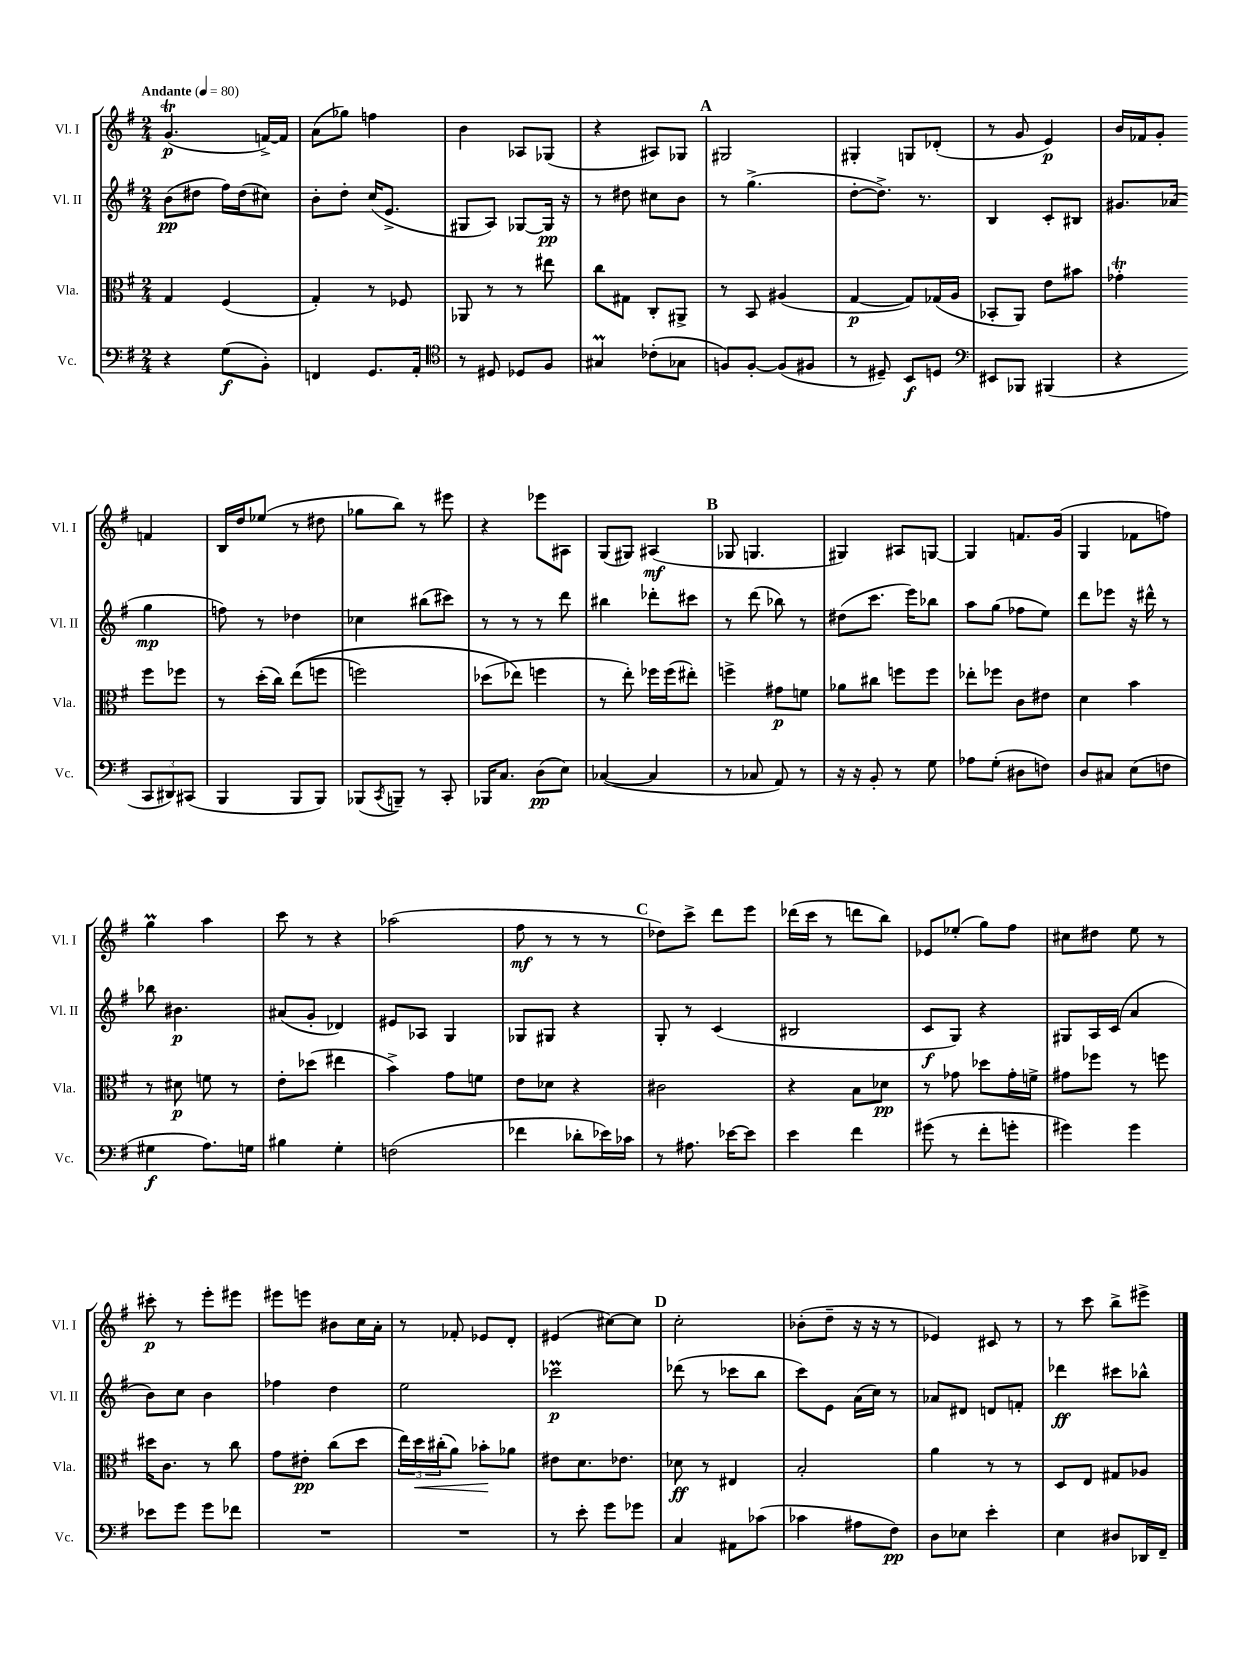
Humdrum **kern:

**kern	**dynam	**kern	**dynam	**kern	**dynam	**kern	**dynam
*part4	*part4	*part3	*part3	*part2	*part2	*part1	*part1
*staff4	*staff4	*staff3	*staff3	*staff2	*staff2	*staff1	*staff1
*I"Vc.	*	*I"Vla.	*	*I"Vl. II	*	*I"Vl. I	*
*I'Vc.	*	*I'Vla.	*	*I'Vl. II	*	*I'Vl. I	*
*clefF4	*	*clefC3	*	*clefG2	*	*clefG2	*
*k[f#]	*	*k[f#]	*	*k[f#]	*	*k[f#]	*
*M2/4	*	*M2/4	*	*M2/4	*	*M2/4	*
*MM80	*	*MM80	*	*MM80	*	*MM80	*
=1	=1	=1	=1	=1	=1	=1	=1
!	!	!	!	!	!	!LO:TX:a:B:t=Andante	!
4r	.	4G/	.	(8b\L	pp	(4.gT/	p
.	.	.	.	8dd#X\J	.	.	.
(8G\L	f	(4F#/	.	16ff#\LL)	.	.	.
.	.	.	.	(16dd#\J	.	.	.
8BB'\J)	.	.	.	8cc#X\J)	.	[16fn^/LL)	.
.	.	.	.	.	.	16f/JJ]	.
=2	=2	=2	=2	=2	=2	=2	=2
4FFn/	.	4G'/)	.	8b'\L	.	(8a\L	.
.	.	.	.	8dd'\J	.	8gg-X\J)	.
8.GG/L	.	8r	.	(16cc/KL	.	4ffn\	.
.	.	.	.	8.e^/J	.	.	.
.	.	8F-X/	.	.	.	.	.
16AA'/Jk	.	.	.	.	.	.	.
=3	=3	=3	=3	=3	=3	=3	=3
*clefC4	*	*	*	*	*	*	*
8r	.	8AA-X/	.	8G#X/L	.	4b\	.
8D#X/	.	8r	.	8A/J)	.	.	.
8D-X/L	.	8r	.	[8G-X/L	.	8A-X/L	.
8F#/J	.	8ee#X\	.	16G-/Jk]	pp	(8G-X/J	.
.	.	.	.	16r	.	.	.
=4	=4	=4	=4	=4	=4	=4	=4
4G#Xm/	.	8cc\L	.	8r	.	4r	.
.	.	8G#X\J	.	8dd#X\	.	.	.
(8c-X'\L	.	8C'/L	.	8cc#X\L	.	8A#X/L)	.
8G-X\J	.	8AA#X^/J	.	8b\J	.	8G-X/J	.
!!LO:REH:place=s1:t=A
=5	=5	=5	=5	=5	=5	=5	=5
8Fn/L)	.	8r	.	8r	.	2G#X/	.
[8F'/J	.	8BB/	.	(4.gg^\	.	.	.
(8F/L]	.	(4A#X/	.	.	.	.	.
8F#X/J	.	.	.	.	.	.	.
=6	=6	=6	=6	=6	=6	=6	=6
8r	.	[4G/	p	[8dd'\L	.	4G#X'/	.
8D#X~/)	.	.	.	8.dd^\J])	.	.	.
8BB/L	f	8G/L])	.	.	.	8Gn/L	.
.	.	.	.	8.r	.	.	.
8Dn/J	.	(16G-X/L	.	.	.	(8d-X'/J	.
.	.	16A/JJ	.	.	.	.	.
=7	=7	=7	=7	=7	=7	=7	=7
*clefF4	*	*	*	*	*	*	*
8EE#X/L	.	8BB-X'/L	.	4B/	.	8r	.
8BBB-X/J	.	8AA/J)	.	.	.	8g/	.
(4BBB#X/	.	8e\L	.	8c'/L	.	4e/)	p
.	.	8b#X\J	.	8B#X/J	.	.	.
=8	=8	=8	=8	=8	=8	=8	=8
4r	.	4g-XT'\	.	8.g#X/L	.	16b/LL	.
.	.	.	.	.	.	16f-X/J	.
.	.	.	.	.	.	8g'/J	.
.	.	.	.	(16a-X/Jk	.	.	.
12CC/L	.	8ff#\L	.	4gg\	mp	4fn/	.
12DD#X/)	.	.	.	.	.	.	.
.	.	8ff-X\J	.	.	.	.	.
(12CC#X/J	.	.	.	.	.	.	.
!!LO:LB:g=z
=9	=9	=9	=9	=9	=9	=9	=9
4BBB/	.	8r	.	8ffn\)	.	16B/LL	.
.	.	.	.	.	.	16dd/J	.
.	.	(16dd'\LL	.	8r	.	(8ee-X/J	.
.	.	16cc\JJ)	.	.	.	.	.
8BBB/L	.	((8ee\L	.	4dd-X\	.	8r	.
8BBB/J)	.	8ffn\J	.	.	.	8dd#X\	.
=10	=10	=10	=10	=10	=10	=10	=10
(8BBB-X/L	.	2ffn\)	.	4cc-X\	.	8gg-X\L	.
8qCC/	.	.	.	.	.	.	.
8BBBn~/J)	.	.	.	.	.	8bb\J)	.
8r	.	.	.	(8bb#X\L	.	8r	.
8CC'/	.	.	.	8ccc#X\J)	.	8eee#X\	.
=11	=11	=11	=11	=11	=11	=11	=11
16BBB-X/KL	.	(8dd-X\L	.	8r	.	4r	.
8.C/J	.	.	.	.	.	.	.
.	.	8ee-X\J)	.	8r	.	.	.
(8D\L	pp	4ffn\	.	8r	.	8eee-X\L	.
8E\J)	.	.	.	8ddd\	.	8A#X\J	.
=12	=12	=12	=12	=12	=12	=12	=12
([4C-X/	.	8r	.	4bb#X\	.	(8G/L	.
.	.	8ee'\)	.	.	.	8G#X/J)	.
4C-/]	.	16ff-X\LL	.	8ddd-X'\L	.	(4A#X/	mf
.	.	(16ff-\J	.	.	.	.	.
.	.	8ee#X'\J)	.	8ccc#X\J	.	.	.
!!LO:REH:place=s1:t=B
=13	=13	=13	=13	=13	=13	=13	=13
8r	.	4ffn^\	.	8r	.	8G-X/	.
8C-X/	.	.	.	(8ddd\	.	4.Gn/	.
8AA/)	.	8g#X\L	p	8bb-X\)	.	.	.
8r	.	8fn\J	.	8r	.	.	.
=14	=14	=14	=14	=14	=14	=14	=14
16r	.	8a-X\L	.	(8dd#X\L	.	4G#X/)	.
16r	.	.	.	.	.	.	.
8BB'/	.	8cc#X\J	.	8.ccc\J	.	.	.
8r	.	8ffn\L	.	.	.	8A#X/L	.
.	.	.	.	16eee\KL)	.	.	.
8G\	.	8ff\J	.	8bb-X\J	.	[8Gn/J	.
=15	=15	=15	=15	=15	=15	=15	=15
8A-X\L	.	8ee-X'\L	.	8aa\L	.	4G/]	.
(8G'\J	.	8ff-X\J	.	(8gg\J	.	.	.
8D#X\L	.	8c\L	.	8ff-X\L	.	8.fn/L	.
8Fn\J)	.	8e#X\J	.	8ee\J)	.	.	.
.	.	.	.	.	.	(16g/Jk	.
=16	=16	=16	=16	=16	=16	=16	=16
8D/L	.	4d\	.	8ddd\L	.	4G/	.
8C#X/J	.	.	.	8eee-X\J	.	.	.
(8E\L	.	4b\	.	16r	.	8f-X\L	.
.	.	.	.	16ddd#X^^\	.	.	.
8Fn\J	.	.	.	8r	.	8ffn\J)	.
!!LO:LB:g=z
=17	=17	=17	=17	=17	=17	=17	=17
4G#X\	f	8r	.	8bb-X\	.	4ggM\	.
.	.	8d#X\	p	4.b#X\	p	.	.
8.A\L)	.	8fn\	.	.	.	4aa\	.
.	.	8r	.	.	.	.	.
16Gn\Jk	.	.	.	.	.	.	.
=18	=18	=18	=18	=18	=18	=18	=18
4B#X\	.	8e'\L	.	(8a#X/L	.	8ccc\	.
.	.	(8dd-X\J	.	8g'/J	.	8r	.
4G'\	.	4ee#X\	.	4d-X/)	.	4r	.
=19	=19	=19	=19	=19	=19	=19	=19
(2Fn\	.	4b^\)	.	8e#X/L	.	(2aa-X\	.
.	.	.	.	8A-X/J	.	.	.
.	.	8g\L	.	4G/	.	.	.
.	.	8fn\J	.	.	.	.	.
=20	=20	=20	=20	=20	=20	=20	=20
4f-X\	.	8e\L	.	8G-X/L	.	8ff#\	mf
.	.	8d-X\J	.	8G#X/J	.	8r	.
8d-X'\L	.	4r	.	4r	.	8r	.
16e-X\L)	.	.	.	.	.	8r	.
16c-X\JJ	.	.	.	.	.	.	.
!!LO:REH:place=s1:t=C
=21	=21	=21	=21	=21	=21	=21	=21
8r	.	2c#X\	.	8G'/	.	8dd-X\L)	.
8.A#X\	.	.	.	8r	.	8ccc^\J	.
.	.	.	.	(4c/	.	8ddd\L	.
[16e-X\KL	.	.	.	.	.	.	.
8e-\J]	.	.	.	.	.	8eee\J	.
=22	=22	=22	=22	=22	=22	=22	=22
4e\	.	4r	.	2B#X/	.	(16ddd-X\LL	.
.	.	.	.	.	.	16ccc\JJ	.
.	.	.	.	.	.	8r	.
4f#\	.	8B\L	.	.	.	8dddn\L	.
.	.	8d-X\J	pp	.	.	8bb\J)	.
=23	=23	=23	=23	=23	=23	=23	=23
(8g#X\	.	8r	.	8c/L	f	8e-X/L	.
8r	.	8g-X\	.	8G/J)	.	(8ee-X'/J	.
8f#'\L	.	8dd-X\L	.	4r	.	8gg\L)	.
8gn'\J	.	16g-'\L	.	.	.	8ff#\J	.
.	.	16fn^\JJ	.	.	.	.	.
=24	=24	=24	=24	=24	=24	=24	=24
4g#X\)	.	8g#X\L	.	8G#X/L	.	8cc#X\L	.
.	.	8ff-X\J	.	16A/L	.	8dd#X\J	.
.	.	.	.	(16c/JJ	.	.	.
4g#\	.	8r	.	4a/	.	8ee\	.
.	.	8ffn\	.	.	.	8r	.
!!LO:LB:g=z
=25	=25	=25	=25	=25	=25	=25	=25
8e-X\L	.	16dd#X\KL	.	8b\L)	.	8ccc#X'\	p
.	.	8.c\J	.	.	.	.	.
8g\J	.	.	.	8cc\J	.	8r	.
8g\L	.	8r	.	4b\	.	8eee'\L	.
8f-X\J	.	8cc\	.	.	.	8eee#X\J	.
=26	=26	=26	=26	=26	=26	=26	=26
2r	.	8g\L	.	4ff-X\	.	8eee#X\L	.
.	.	8e#X'\J	pp	.	.	8eeen\J	.
.	.	(8cc\L	.	4dd\	.	8b#X\L	.
.	.	8dd\J	.	.	.	16cc\L	.
.	.	.	.	.	.	16a'\JJ	.
=27	=27	=27	=27	=27	=27	=27	=27
2r	.	24ee\LL)	.	2ee\	.	8r	.
!	!	!	!LO:HP:b	!	!	!	!
.	.	24dd\	<	.	.	.	.
.	.	(24cc#X'\J	.	.	.	.	.
.	.	8a\J)	.	.	.	8f-X'/	.
.	.	8b-X'\L	.	.	.	8e-X/L	.
.	.	8a-X\J	[	.	.	8d'/J	.
=28	=28	=28	=28	=28	=28	=28	=28
8r	.	8e#X\L	.	2ccc-XM\	p	(4e#X/	.
8e'\	.	8.d\	.	.	.	.	.
8g\L	.	.	.	.	.	[8cc#X\L)	.
.	.	8.e-X\J	.	.	.	.	.
8g-X\J	.	.	.	.	.	8cc#\J]	.
!!LO:REH:place=s1:t=D
=29	=29	=29	=29	=29	=29	=29	=29
4C/	.	8d-X\	ff	(8ddd-X\	.	2cc'\	.
.	.	8r	.	8r	.	.	.
8AA#X\L	.	4E#X/	.	8ccc-X\L	.	.	.
(8c-X\J	.	.	.	8bb\J	.	.	.
=30	=30	=30	=30	=30	=30	=30	=30
4c-X\	.	2B'/	.	8ccc\L)	.	(8b-X'\L	.
.	.	.	.	8e\J	.	8dd~\J	.
8A#X\L	.	.	.	(16a\LL	.	16r	.
.	.	.	.	16cc\JJ)	.	16r	.
8F#\J)	pp	.	.	8r	.	8r	.
=31	=31	=31	=31	=31	=31	=31	=31
8D\L	.	4a\	.	8a-X/L	.	4e-X/)	.
8E-X\J	.	.	.	8d#X/J	.	.	.
4e'\	.	8r	.	8dn/L	.	8c#X/	.
.	.	8r	.	8fn'/J	.	8r	.
=32	=32	=32	=32	=32	=32	=32	=32
4E\	.	8D/L	.	4ddd-X\	ff	8r	.
.	.	8E/J	.	.	.	8ccc\	.
8D#X/L	.	8G#X/L	.	8ccc#X\L	.	8bb^\L	.
16DD-X/L	.	8A-X/J	.	8bb-X^^\J	.	8eee#X^\J	.
16FF#~/JJ	.	.	.	.	.	.	.
==	==	==	==	==	==	==	==
*-	*-	*-	*-	*-	*-	*-	*-
